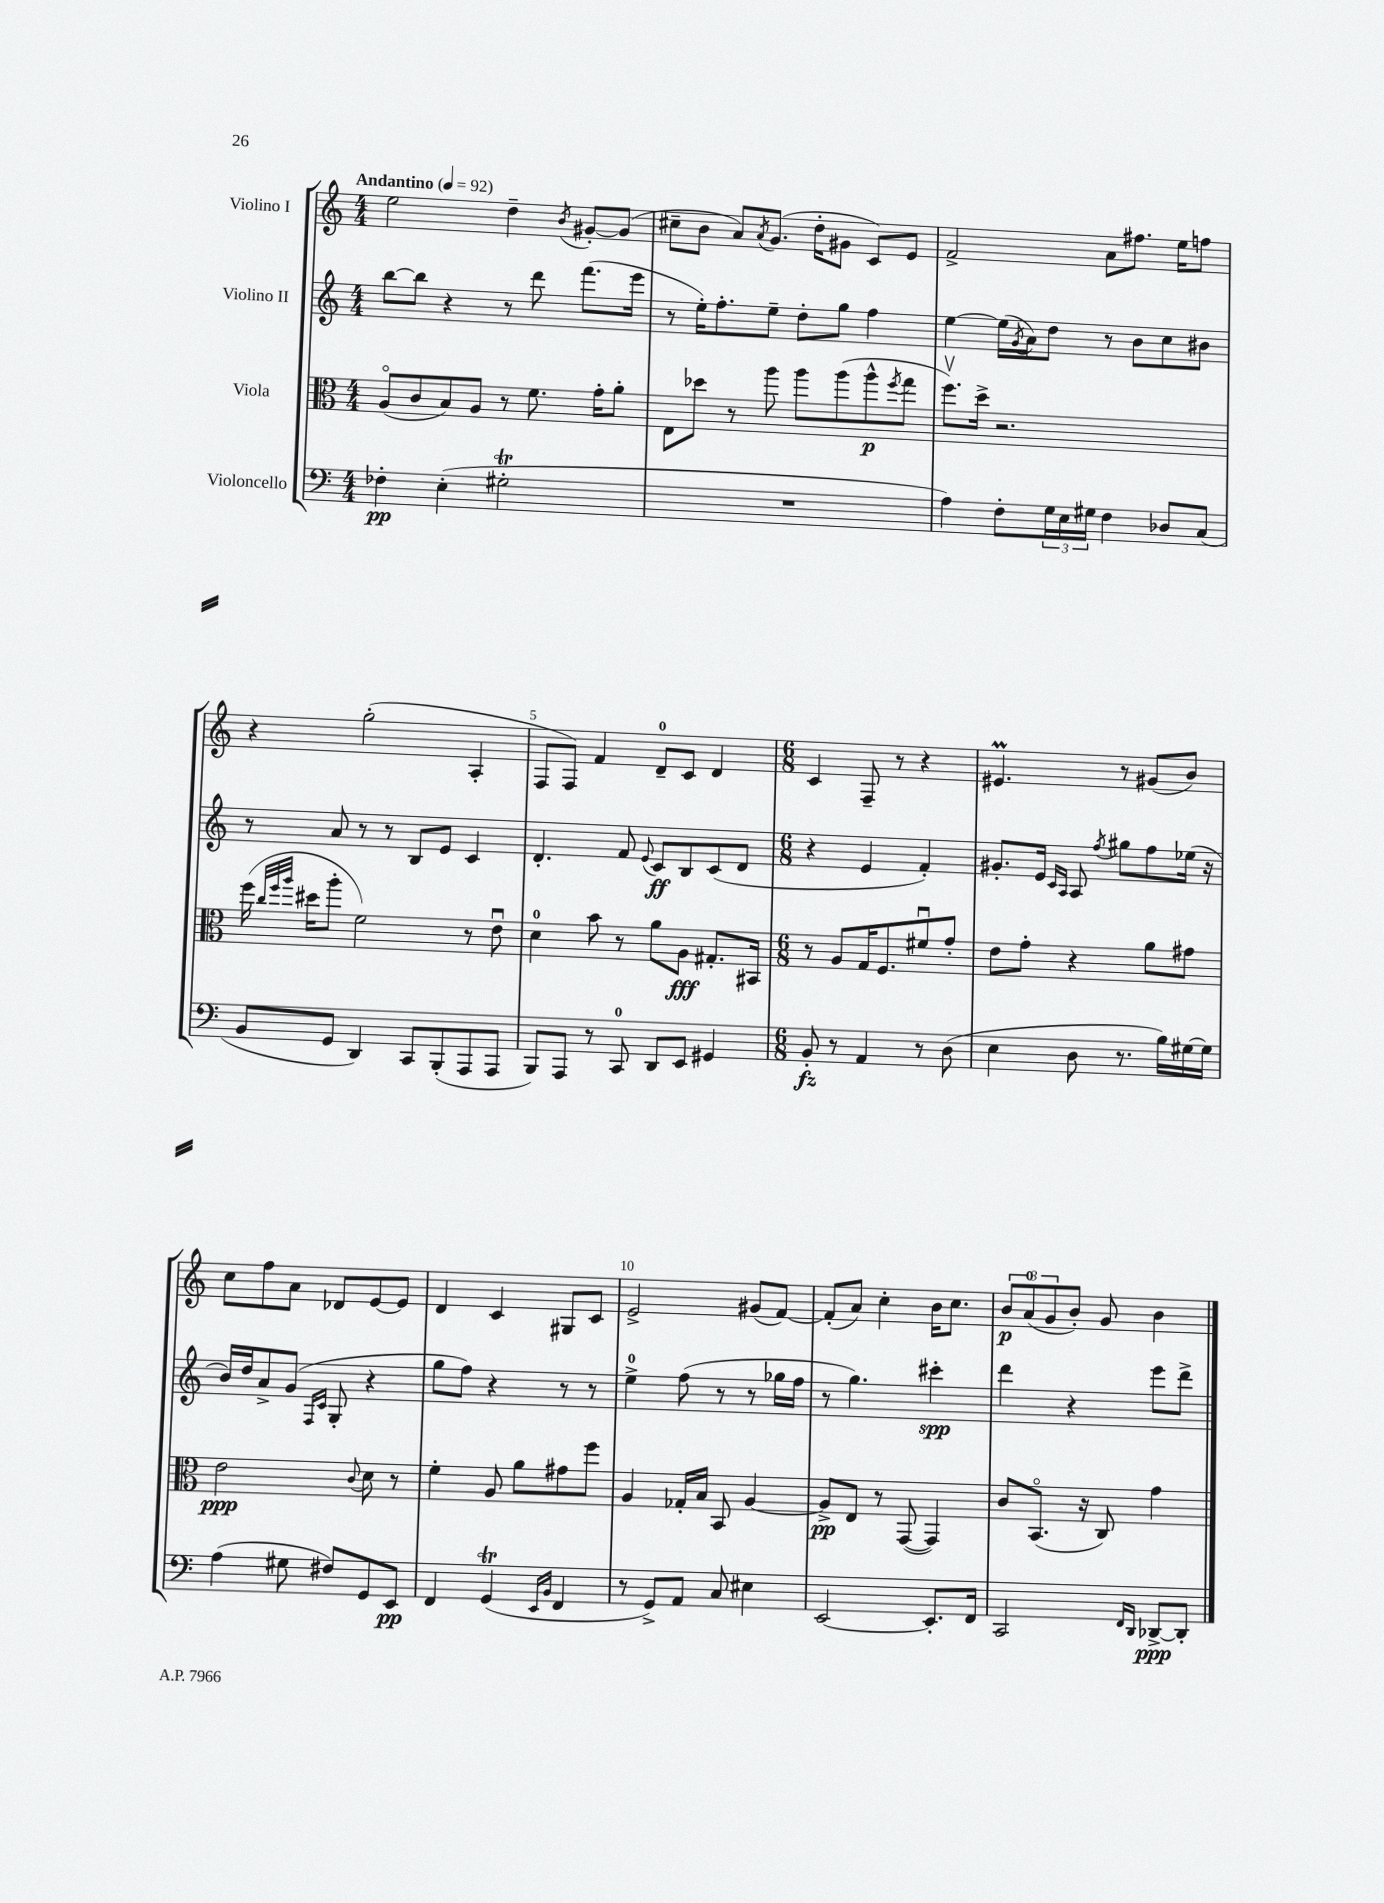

**kern	**kern	**kern	**kern
*staff4	*staff3	*staff2	*staff1
*clefF4	*clefC3	*clefG2	*clefG2
*k[]	*k[]	*k[]	*k[]
*M4/4	*M4/4	*M4/4	*M4/4
*MM92	*MM92	*MM92	*MM92
4F-'	(8Ao	[8bb	2ee
.	8c	8bb]	.
(4E'	8B)	4r	.
.	8A	.	.
2G#'	8r	8r	4dd~
.	8.f	8ddd	.
.	.	.	8qb
.	.	(8.fff	[8g#'
.	16g'	.	.
.	8a'	.	(8g#]
.	.	16eee	.
=	=	=	=
1r	8E	8r	8cc#~
.	8dd-	16ee')	8b
.	.	8.ff'	.
.	8r	.	8a)
.	.	.	8qa
.	8aa	8ee~	(8.g
.	8aa	8dd'	.
.	.	.	16dd'
.	(8aa	8gg	8g#
.	8aa^^	4ff	8c)
.	8qff	.	.
.	8gg	.	8e
=	=	=	=
4A)	8.ffv)	[4ee	2f^
.	16dd^	.	.
8F'	2.r	(16ee]	.
.	.	8qg	.
.	.	16a)	.
24G	.	8dd	.
24E	.	.	.
24G#	.	.	.
4F	.	8r	8a
.	.	8b	8.ff#
8D-	.	8cc	.
.	.	.	16ee
(8C	.	8b#	8ff
=	=	=	=
8BB	(16ff	8r	4r
.	32qqcc	.	.
.	32qqff	.	.
.	32qqaa	.	.
.	16dd#	.	.
8GG	8aa'	8a	.
4DD)	2f)	8r	(2gg'
.	.	8r	.
8CC	.	8B	.
(8BBB'	.	8e	.
8AAA	8r	4c	4A'
8AAA	8eu	.	.
=	=	=	=
8BBB)	4d	4.d'	8F
8AAA	.	.	8F)
8r	8b	.	4f
8CC	8r	8f	.
.	.	8qqe	.
8DD	8a	8c	8d~
8EE	8A	8B	8c
4GG#	8.G#'	(8c	4d
.	.	8d	.
.	16BB#	.	.
=	=	=	=
*M6/8	*M6/8	*M6/8	*M6/8
8BB'	8r	4r	4c
8r	8A	.	.
4AA	16G	4e	8F~
.	8.F	.	.
.	.	.	8r
8r	8f#u	4f')	4r
(8D	8g'	.	.
=	=	=	=
4E	8e	8.g#'	4.e#
.	8g'	.	.
.	.	16e	.
.	.	16qqc	.
.	.	16qqA	.
8D	4r	8A	.
.	.	8qff	.
8.r	.	8gg#	8r
.	8a	8ff	(8g#
16B)	.	.	.
[16G#	8g#	(16ee-	8b)
16G#]	.	16r	.
=	=	=	=
(4A	2e	16b)	8cc
.	.	16dd	.
.	.	8a^	8ff
8G#	.	(8g	8a
.	.	16qqF	.
.	.	16qqc	.
8F#)	.	8G'	8d-
.	8qqc	.	.
8GG	8d	4r	[8e
8EE	8r	.	8e]
=	=	=	=
4FF	4f'	8gg	4d
.	.	8ff)	.
(4GG	8A	4r	4c
.	8a	.	.
16qqEE	.	.	.
16qqBB	.	.	.
4FF	8g#	8r	8G#
.	8ff	8r	8c
=	=	=	=
8r	4A	4ee^	2e^
8GG^)	.	.	.
8AA	16G-'	(8ff	.
.	16B	.	.
8C	8BB	8r	.
4E#	[4A	8r	(8g#
.	.	16gg-	[8f)
.	.	16ff	.
=	=	=	=
[2EE	8A^]	8r	(8f']
.	8E	4.gg)	8a)
.	8r	.	4cc'
.	([8GG	.	.
8.EE']	4GG])	4ccc#'	16b
.	.	.	8.cc
16FF	.	.	.
=	=	=	=
2CC	8c	4ddd	12b
.	.	.	(12a
.	(8.BBo	.	.
.	.	.	12g
.	.	4r	8b')
.	16r	.	.
.	8C)	.	8g
16qqFF	.	.	.
16qqDD	.	.	.
[8DD-^	4g	8eee	4b
8DD-']	.	8ddd^	.
==	==	==	==
*-	*-	*-	*-
